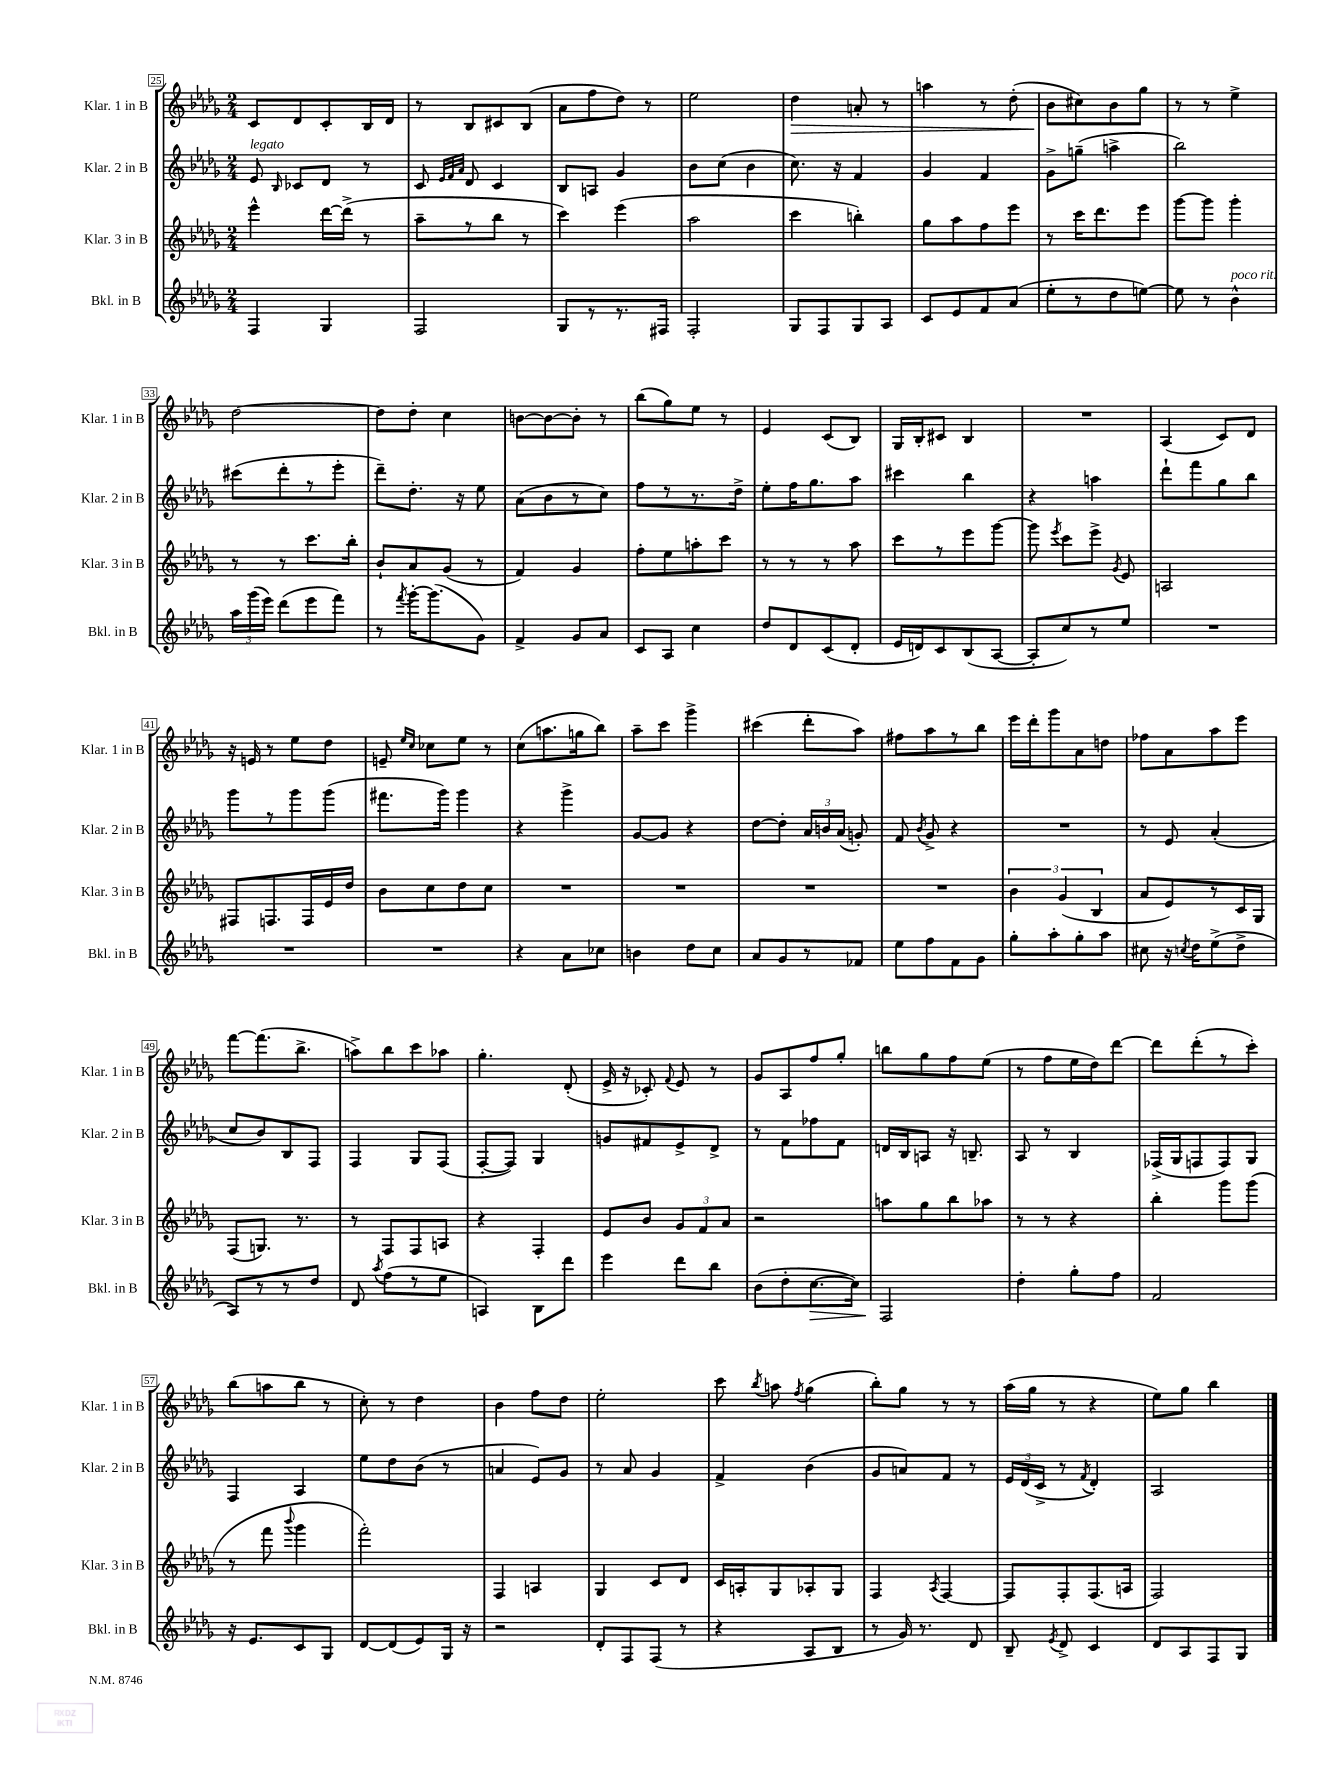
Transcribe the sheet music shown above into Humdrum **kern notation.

**kern	**dynam	**kern	**kern	**kern	**dynam
*part4	*part4	*part3	*part2	*part1	*part1
*staff4	*staff4	*staff3	*staff2	*staff1	*staff1
*I"Bkl. in B	*	*I"Klar. 3 in B	*I"Klar. 2 in B	*I"Klar. 1 in B	*
*I'Bkl. in B	*	*I'Klar. 3 in B	*I'Klar. 2 in B	*I'Klar. 1 in B	*
*clefG2	*	*clefG2	*clefG2	*clefG2	*
*k[b-e-a-d-g-]	*	*k[b-e-a-d-g-]	*k[b-e-a-d-g-]	*k[b-e-a-d-g-]	*
*M2/4	*	*M2/4	*M2/4	*M2/4	*
=25	=25	=25	=25	=25	=25
!	!	!	!LO:TX:a:i:t=legato	!	!
4F/	.	4eee-^^\	8e-/	8c/L	.
.	.	.	16qqB-/	.	.
.	.	.	8c-X/L	8d-/	.
4G-/	.	[16ddd-\LL	8d-/J	8c'/	.
.	.	(16ddd-^\JJ]	.	.	.
.	.	8r	8r	16B-/L	.
.	.	.	.	16d-/JJ	.
=26	=26	=26	=26	=26	=26
2F/	.	8aa-~\L	8c/	8r	.
.	.	.	32qqe-/LLL	.	.
.	.	.	32qqf/	.	.
.	.	.	32qqa-/JJJ	.	.
.	.	8r	8d-/	8B-/L	.
.	.	8bb-\J	4c/	8c#X/	.
.	.	8r	.	(8B-/J	.
=27	=27	=27	=27	=27	=27
8G-/L	.	4ccc\)	8B-/L	8a-\L	.
8r	.	.	8An/J	8ff\	.
8.r	.	(4eee-\	4g-/	8dd-\J)	.
.	.	.	.	8r	.
16F#X/Jk	.	.	.	.	.
=28	=28	=28	=28	=28	=28
2F'/	.	2aa-\	8b-\L	2ee-\	.
.	.	.	(8cc\J	.	.
.	.	.	4b-\	.	.
=29	=29	=29	=29	=29	=29
!	!	!	!	!	!LO:HP:b
8G-/L	.	4ccc\	8.cc\)	4dd-\	>
8F/	.	.	.	.	.
.	.	.	16r	.	.
8G-/	.	4bbn'\)	4f/	8an'/	.
8A-/J	.	.	.	8r	.
=30	=30	=30	=30	=30	=30
8c/L	.	8gg-\L	4g-/	4aan\	.
8e-/	.	8aa-\	.	.	.
8f/	.	8ff\	4f/	8r	.
(8a-/J	.	8eee-\J	.	(8dd-'\	.
=31	=31	=31	=31	=31	=31
8ee-'\L	.	8r	8g-^\L	8b-\L	.
8r	.	16ccc\KL	(8ggn~\J	8cc#X\)	]
.	.	8.ddd-\	.	.	.
8dd-\	.	.	4aan^\	8b-\	.
[8een\J)	.	8eee-\J	.	8gg-\J	.
=32	=32	=32	=32	=32	=32
8ee\]	.	[8ggg-\L	2bb-\)	8r	.
8r	.	8ggg-\J]	.	8r	.
!LO:TX:a:i:t=poco rit.	!	!	!	!	!
4b-^^\	.	4ggg-'\	.	4ee-^\	.
!!LO:LB:g=z
=33	=33	=33	=33	=33	=33
24aa-\LL	.	8r	(8ccc#X\L	[2dd-\	.
(24ggg-\	.	.	.	.	.
24eee-\JJ)	.	.	.	.	.
(8ddd-\L	.	8r	8ddd-'\	.	.
8eee-\	.	8.ccc\L	8r	.	.
8fff\J)	.	.	8eee-'\J	.	.
.	.	16bb-'\Jk	.	.	.
=34	=34	=34	=34	=34	=34
8r	.	8b-`/L	8ddd-~\L)	8dd-\L]	.
8qfff/	.	.	.	.	.
[16ggg-'\KL	.	8a-/	8.dd-'\J	8dd-'\J	.
(8.ggg-\]	.	.	.	.	.
.	.	(8g-/J	.	4cc\	.
.	.	.	16r	.	.
8g-\J)	.	8r	8ee-\	.	.
=35	=35	=35	=35	=35	=35
4f^/	.	4f/)	(8a-\L	[8bn\L	.
.	.	.	8b-\	8b\_	.
8g-/L	.	4g-/	8r	8b'\J]	.
8a-/J	.	.	8cc\J)	8r	.
=36	=36	=36	=36	=36	=36
8c/L	.	8ff'\L	8ff\L	(8bb-\L	.
8A-/J	.	8ee-\	8r	8gg-\)	.
4cc\	.	8aan'\	8.r	8ee-\J	.
.	.	8ccc\J	.	8r	.
.	.	.	16dd-^\Jk	.	.
=37	=37	=37	=37	=37	=37
8dd-/L	.	8r	8ee-'\L	4e-/	.
8d-/	.	8r	16ff\K	.	.
.	.	.	8.gg-\	.	.
(8c/	.	8r	.	(8c/L	.
8d-'/J	.	8aa-\	8aa-\J	8B-/J)	.
=38	=38	=38	=38	=38	=38
16e-/LL	.	8ccc\L	4ccc#X\	16G-/LL	.
16dn/J)	.	.	.	16B-'/J	.
8c/	.	8r	.	8c#X/J	.
(8B-/	.	8eee-\	4bb-\	4B-/	.
[8A-/J	.	[8ggg-\J	.	.	.
=39	=39	=39	=39	=39	=39
8A-'/L]	.	8ggg-\]	4r	2r	.
.	.	8qeee-/	.	.	.
8cc/)	.	8ccc\L	.	.	.
8r	.	8eee-^\J	4aan\	.	.
.	.	8qg-/	.	.	.
8ee-/J	.	8e-/	.	.	.
=40	=40	=40	=40	=40	=40
2r	.	2An/	8ddd-`\L	(4A-/	.
.	.	.	8fff\	.	.
.	.	.	8gg-\	8c/L)	.
.	.	.	8bb-\J	8d-/J	.
!!LO:LB:g=z
=41	=41	=41	=41	=41	=41
2r	.	8F#X/L	8ggg-\L	16r	.
.	.	.	.	16en/	.
.	.	8.Fn/	8r	8r	.
.	.	.	8ggg-\	8ee-\L	.
.	.	16F/L	.	.	.
.	.	16e-/	(8ggg-\J	8dd-\J	.
.	.	16dd-/JJ	.	.	.
=42	=42	=42	=42	=42	=42
2r	.	8b-\L	8.fff#X\L	8en~/	.
.	.	.	.	16qqee-/LL	.
.	.	.	.	16qqcc/JJ	.
.	.	8cc\	.	8cc-X\L	.
.	.	.	16ggg-\Jk)	.	.
.	.	8dd-\	4ggg-\	8ee-\J	.
.	.	8cc\J	.	8r	.
=43	=43	=43	=43	=43	=43
4r	.	2r	4r	(8cc\L	.
.	.	.	.	8.aan\	.
8a-\L	.	.	4ggg-^\	.	.
.	.	.	.	16ggn\k	.
8cc-X\J	.	.	.	8bb-\J)	.
=44	=44	=44	=44	=44	=44
4bn\	.	2r	[8g-/L	8aa-~\L	.
.	.	.	8g-/J]	8ccc\J	.
8dd-\L	.	.	4r	4ggg-^\	.
8cc\J	.	.	.	.	.
=45	=45	=45	=45	=45	=45
8a-/L	.	2r	[8dd-\L	(4ccc#X\	.
8g-/	.	.	8dd-'\J]	.	.
8r	.	.	24a-/LL	8ddd-'\L	.
.	.	.	24bn/	.	.
.	.	.	(24a-/JJ	.	.
8f-X/J	.	.	8gn'/)	8aa-\J)	.
=46	=46	=46	=46	=46	=46
8ee-\L	.	2r	8f/	8ff#X\L	.
.	.	.	8qb-/	.	.
8ff\	.	.	8g-^/	8aa-\	.
8f\	.	.	4r	8r	.
8g-\J	.	.	.	8bb-\J	.
=47	=47	=47	=47	=47	=47
8gg-'\L	.	6b-\	2r	16eee-\LL	.
.	.	.	.	16ddd-'\J	.
8aa-'\	.	.	.	8ggg-\	.
.	.	(6g-/	.	.	.
8gg-'\	.	.	.	8a-\	.
.	.	6B-/	.	.	.
8aa-\J	.	.	.	8ddn\J	.
=48	=48	=48	=48	=48	=48
8cc#X\	.	8a-/L	8r	8ff-X\L	.
16r	.	8e-/)	8e-/	8a-\	.
8qccn/	.	.	.	.	.
16dd-\KL	.	.	.	.	.
(8ee-^\	.	8r	(4a-'/	8aa-\	.
8dd-^\J	.	16c/L	.	8eee-\J	.
.	.	16G-/JJ	.	.	.
!!LO:LB:g=z
=49	=49	=49	=49	=49	=49
8A-/L)	.	(8F/L	8cc/L	[8fff\L	.
8r	.	8.Gn/J)	8b-/)	(8.fff\]	.
8r	.	.	8B-/	.	.
.	.	8.r	.	8.bb-^\J	.
8dd-/J	.	.	8F/J	.	.
=50	=50	=50	=50	=50	=50
8d-/	.	8r	4F/	8aan^\L)	.
8qaa-/	.	.	.	.	.
(8ff\L	.	8F/L	.	8bb-\	.
8r	.	8F/	8G-/L	8ccc\	.
8ee-\J	.	8An/J	(8F/J	8aa-X\J	.
=51	=51	=51	=51	=51	=51
4An/)	.	4r	[8F'/L	4.gg-'\	.
.	.	.	8F/J])	.	.
8B-\L	.	4F'/	4G-/	.	.
8ddd-\J	.	.	.	(8d-'/	.
=52	=52	=52	=52	=52	=52
4eee-\	.	8e-/L	8gn/L	16e-^/	.
.	.	.	.	16r	.
.	.	8b-/J	8f#X/	8c-X'/)	.
.	.	.	.	8qqf/	.
8ddd-\L	.	12g-/L	8e-^/	8e-/	.
.	.	12f/	.	.	.
8bb-\J	.	.	8d-^/J	8r	.
.	.	12a-/J	.	.	.
=53	=53	=53	=53	=53	=53
(8b-\L	.	2r	8r	8g-/L	.
8dd-'\	.	.	8f\L	8A-/	.
!	!LO:HP:b	!	!	!	!
[8.cc\	>	.	8ff-X\	8ff/	.
.	.	.	8f\J	8gg-'/J	.
16cc\Jk])	.	.	.	.	.
=54	=54	=54	=54	=54	=54
2F/	.	8aan\L	16dn/LL	8bbn\L	.
.	.	.	16B-/J	.	.
.	.	8gg-\	8An/J	8gg-\	.
.	.	8bb-\	16r	8ff\	.
.	.	.	8.Bn~/	.	.
.	.	8aa-X\J	.	(8ee-\J	.
.	]	.	.	.	.
=55	=55	=55	=55	=55	=55
4dd-'\	.	8r	8A-/	8r	.
.	.	8r	8r	8ff\L	.
8gg-'\L	.	4r	4B-/	16ee-\L	.
.	.	.	.	16dd-\J)	.
8ff\J	.	.	.	[8ddd-\J	.
=56	=56	=56	=56	=56	=56
2f/	.	4bb-'\	(16F-X^/LL	8ddd-\L]	.
.	.	.	16G-/J	.	.
.	.	.	8Fn/	(8ddd-'\	.
.	.	8ggg-\L	8F/)	8r	.
.	.	(8ggg-\J	8G-/J	8ccc'\J)	.
!!LO:LB:g=z
=57	=57	=57	=57	=57	=57
16r	.	8r	4F/	(8bb-\L	.
8.e-/L	.	.	.	.	.
.	.	8fff\	.	8aan\	.
.	.	8qqbbb-/	.	.	.
8c/	.	4ggg-\	4A-/	8bb-\J	.
8G-/J	.	.	.	8r	.
=58	=58	=58	=58	=58	=58
[8d-/L	.	2fff'\)	8ee-\L	8cc'\)	.
(8d-/]	.	.	8dd-\	8r	.
8e-/)	.	.	(8b-\J	4dd-\	.
16G-/Jk	.	.	8r	.	.
16r	.	.	.	.	.
=59	=59	=59	=59	=59	=59
2r	.	4F/	4an/	4b-\	.
.	.	4An/	8e-/L)	8ff\L	.
.	.	.	8g-/J	8dd-\J	.
=60	=60	=60	=60	=60	=60
8d-'/L	.	4G-/	8r	2ee-'\	.
8F/	.	.	8a-/	.	.
(8F/J	.	8c/L	4g-/	.	.
8r	.	8d-/J	.	.	.
=61	=61	=61	=61	=61	=61
4r	.	16c/LL	4f^/	8ccc\	.
.	.	16An'/J	.	.	.
.	.	.	.	8qbb-/	.
.	.	8G-/	.	8aan\	.
.	.	.	.	8qff/	.
8A-/L	.	8A-X'/	(4b-\	(4gg-\	.
8B-/J	.	8G-/J	.	.	.
=62	=62	=62	=62	=62	=62
8r	.	4F/	8g-/L	8bb-'\L)	.
16g-/)	.	.	8an/)	8gg-\J	.
8.r	.	.	.	.	.
.	.	8qA-/	.	.	.
.	.	[4F/	8f/J	8r	.
8d-/	.	.	8r	8r	.
=63	=63	=63	=63	=63	=63
8B-~/	.	8F/L]	24e-/LL	(16aa-\LL	.
.	.	.	(24d-/	.	.
.	.	.	.	16gg-\JJ	.
.	.	.	24c^/JJ	.	.
8qe-/	.	.	.	.	.
8d-^/	.	8F'/	8r	8r	.
.	.	.	8qf/	.	.
4c/	.	(8.F/	4d-'/)	4r	.
.	.	16An/Jk	.	.	.
=64	=64	=64	=64	=64	=64
8d-/L	.	2F/)	2A-/	8ee-\L)	.
8A-/	.	.	.	8gg-\J	.
8F/	.	.	.	4bb-\	.
8G-/J	.	.	.	.	.
==	==	==	==	==	==
*-	*-	*-	*-	*-	*-
